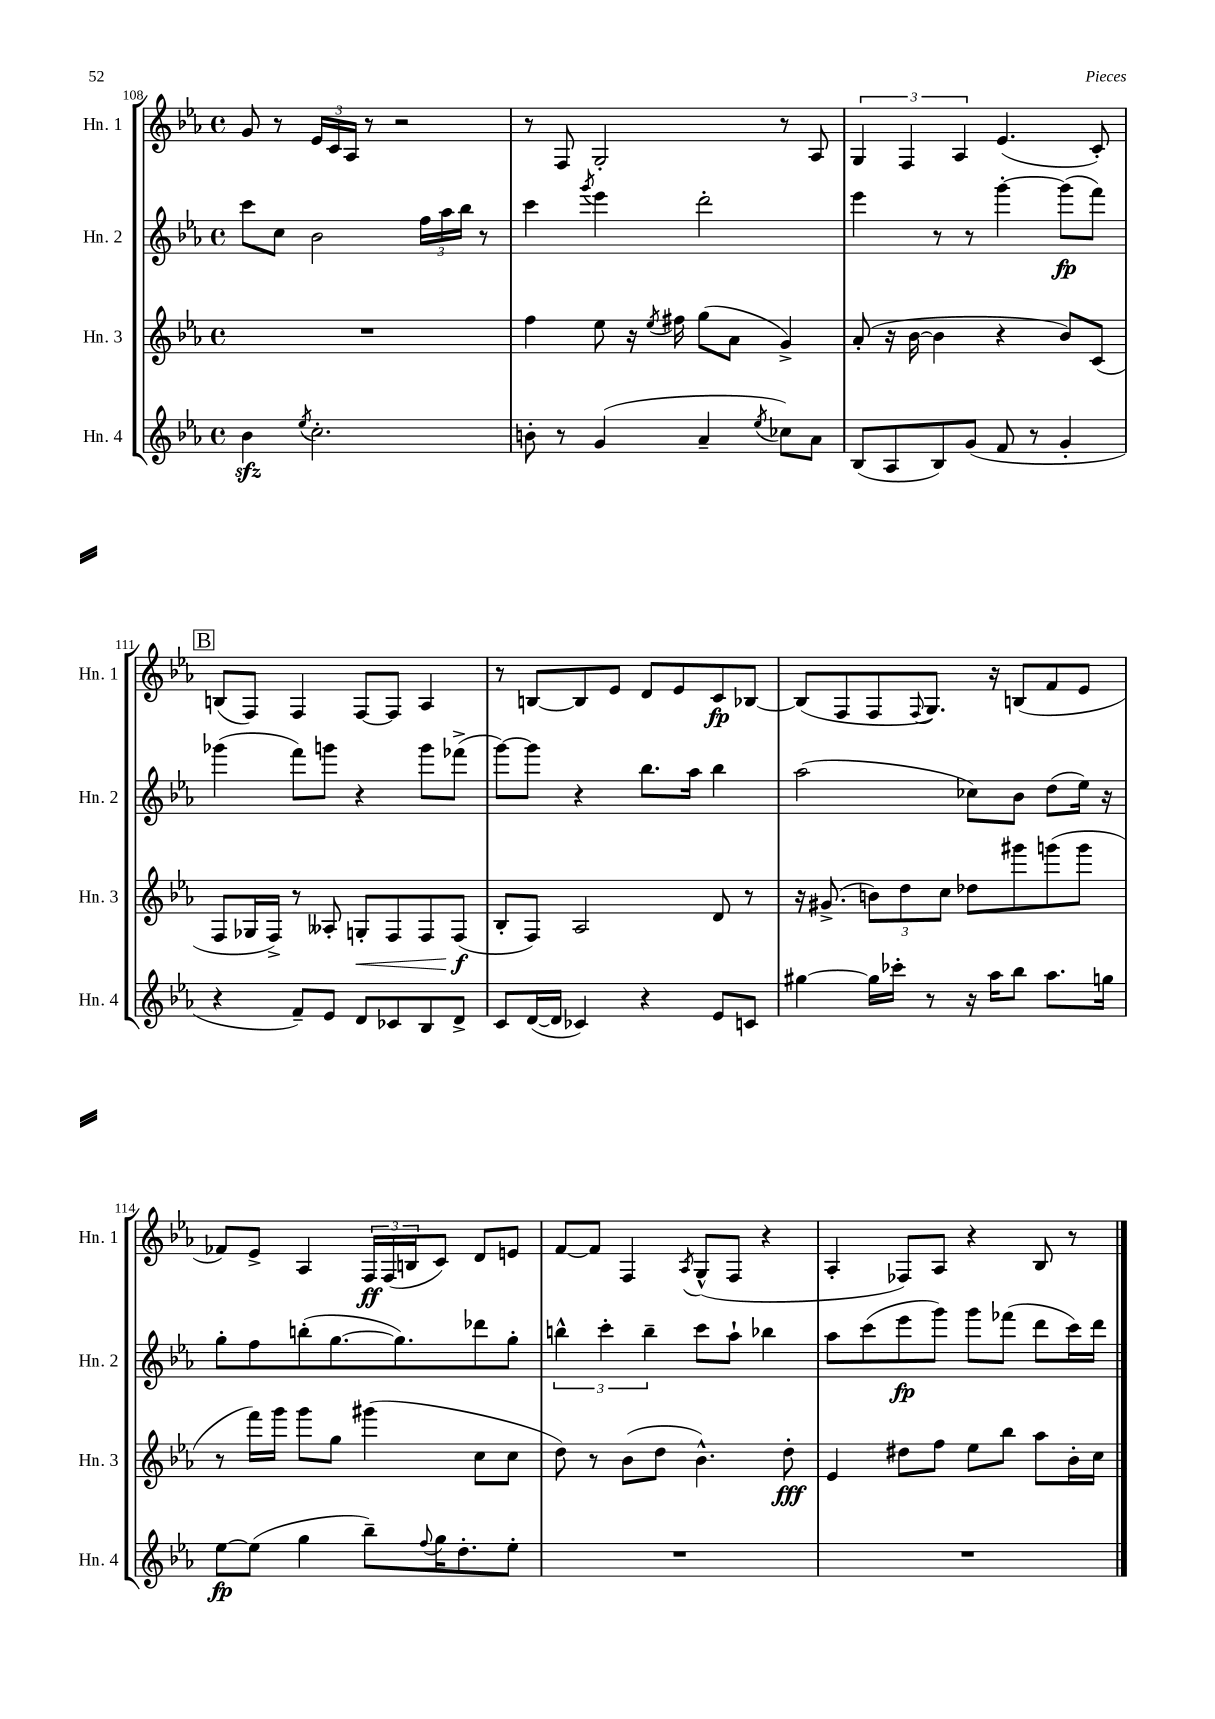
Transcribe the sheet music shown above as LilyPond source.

<<
\new StaffGroup <<
\new Staff = "s0" \with { instrumentName = "Hn. 1" shortInstrumentName = "Hn. 1" } {
    \clef treble \key ees \major \defaultTimeSignature \time 4/4
    g'8 r8 \tuplet 3/2 { ees'16 c'16 aes16 } r8 r2 |
    r8 f8 g2-. r8 aes8 |
    \tuplet 3/2 { g4 f4 aes4 } ees'4.( c'8-.) |
    \mark \markup { \box "B" } b8( f8) f4 f8~ f8 aes4 |
    r8 b8~ b8 ees'8 d'8 ees'8 c'8\fp bes8~ |
    bes8( f8 f8 \appoggiatura { f8 } g8.) r16 b8( f'8 ees'8 |
    fes'8) ees'8-> aes4 \tuplet 3/2 { f16\ff f16( b16 } c'8) d'8 e'8 |
    f'8~ f'8 f4 \acciaccatura { aes8 } g8-^( f8 r4 |
    aes4-. fes8) aes8 r4 bes8 r8 \bar "|." |
}
\new Staff = "s1" \with { instrumentName = "Hn. 2" shortInstrumentName = "Hn. 2" } {
    \clef treble \key ees \major \defaultTimeSignature \time 4/4
    c'''8 c''8 bes'2 \tuplet 3/2 { f''16 aes''16 bes''16 } r8 |
    c'''4 \acciaccatura { g'''8 } ees'''4 d'''2-. |
    ees'''4 r8 r8 g'''4~-. g'''8\fp( f'''8) |
    \mark \markup { \box "B" } ges'''4( f'''8) g'''8 r4 g'''8 fes'''8->( |
    g'''8~) g'''8 r4 bes''8. aes''16 bes''4 |
    aes''2( ces''8) bes'8 d''8( ees''16) r16 |
    g''8-. f''8 b''8-.( g''8.~ g''8.) des'''8 g''8-. |
    \tuplet 3/2 { b''4-^ c'''4-. b''4-- } c'''8 aes''8-! bes''4 |
    aes''8 c'''8( ees'''8\fp g'''8) g'''8 fes'''8( d'''8 c'''16) d'''16 \bar "|." |
}
\new Staff = "s2" \with { instrumentName = "Hn. 3" shortInstrumentName = "Hn. 3" } {
    \clef treble \key ees \major \defaultTimeSignature \time 4/4
    R1 |
    f''4 ees''8 r16 \acciaccatura { ees''8 } fis''16 g''8( aes'8 g'4->) |
    aes'8-.( r16 bes'16~ bes'4 r4 bes'8) c'8( |
    \mark \markup { \box "B" } f8 ges16 f16->) r8 aeses8-. g8-.\< f8 f8 f8\f\!( |
    bes8-. f8) aes2 d'8 r8 |
    r16 gis'8.->( \tuplet 3/2 { b'8) d''8 c''8 } des''8 gis'''8 g'''8( g'''8 |
    r8 f'''16) g'''16 g'''8 g''8 gis'''4( c''8 c''8 |
    d''8) r8 bes'8( d''8 bes'4.-^) d''8-.\fff |
    ees'4 dis''8 f''8 ees''8 bes''8 aes''8 bes'16-. c''16 \bar "|." |
}
\new Staff = "s3" \with { instrumentName = "Hn. 4" shortInstrumentName = "Hn. 4" } {
    \clef treble \key ees \major \defaultTimeSignature \time 4/4
    bes'4\sfz \acciaccatura { ees''8 } c''2.-. |
    b'8-. r8 g'4( aes'4-- \acciaccatura { ees''8 } ces''8) aes'8 |
    bes8( aes8 bes8) g'8( f'8 r8 g'4-. |
    \mark \markup { \box "B" } r4 f'8--) ees'8 d'8 ces'8 bes8 d'8-> |
    c'8 d'16~( d'16 ces'4) r4 ees'8 c'8 |
    gis''4~ gis''16 ces'''16-. r8 r16 aes''16 bes''8 aes''8. g''16 |
    ees''8~\fp ees''8( g''4 bes''8--) \appoggiatura { f''8 } g''16 d''8.-. ees''8-. |
    R1 |
    R1 \bar "|." |
}
>>
>>
\layout { \context { \Score currentBarNumber = #108 } }
